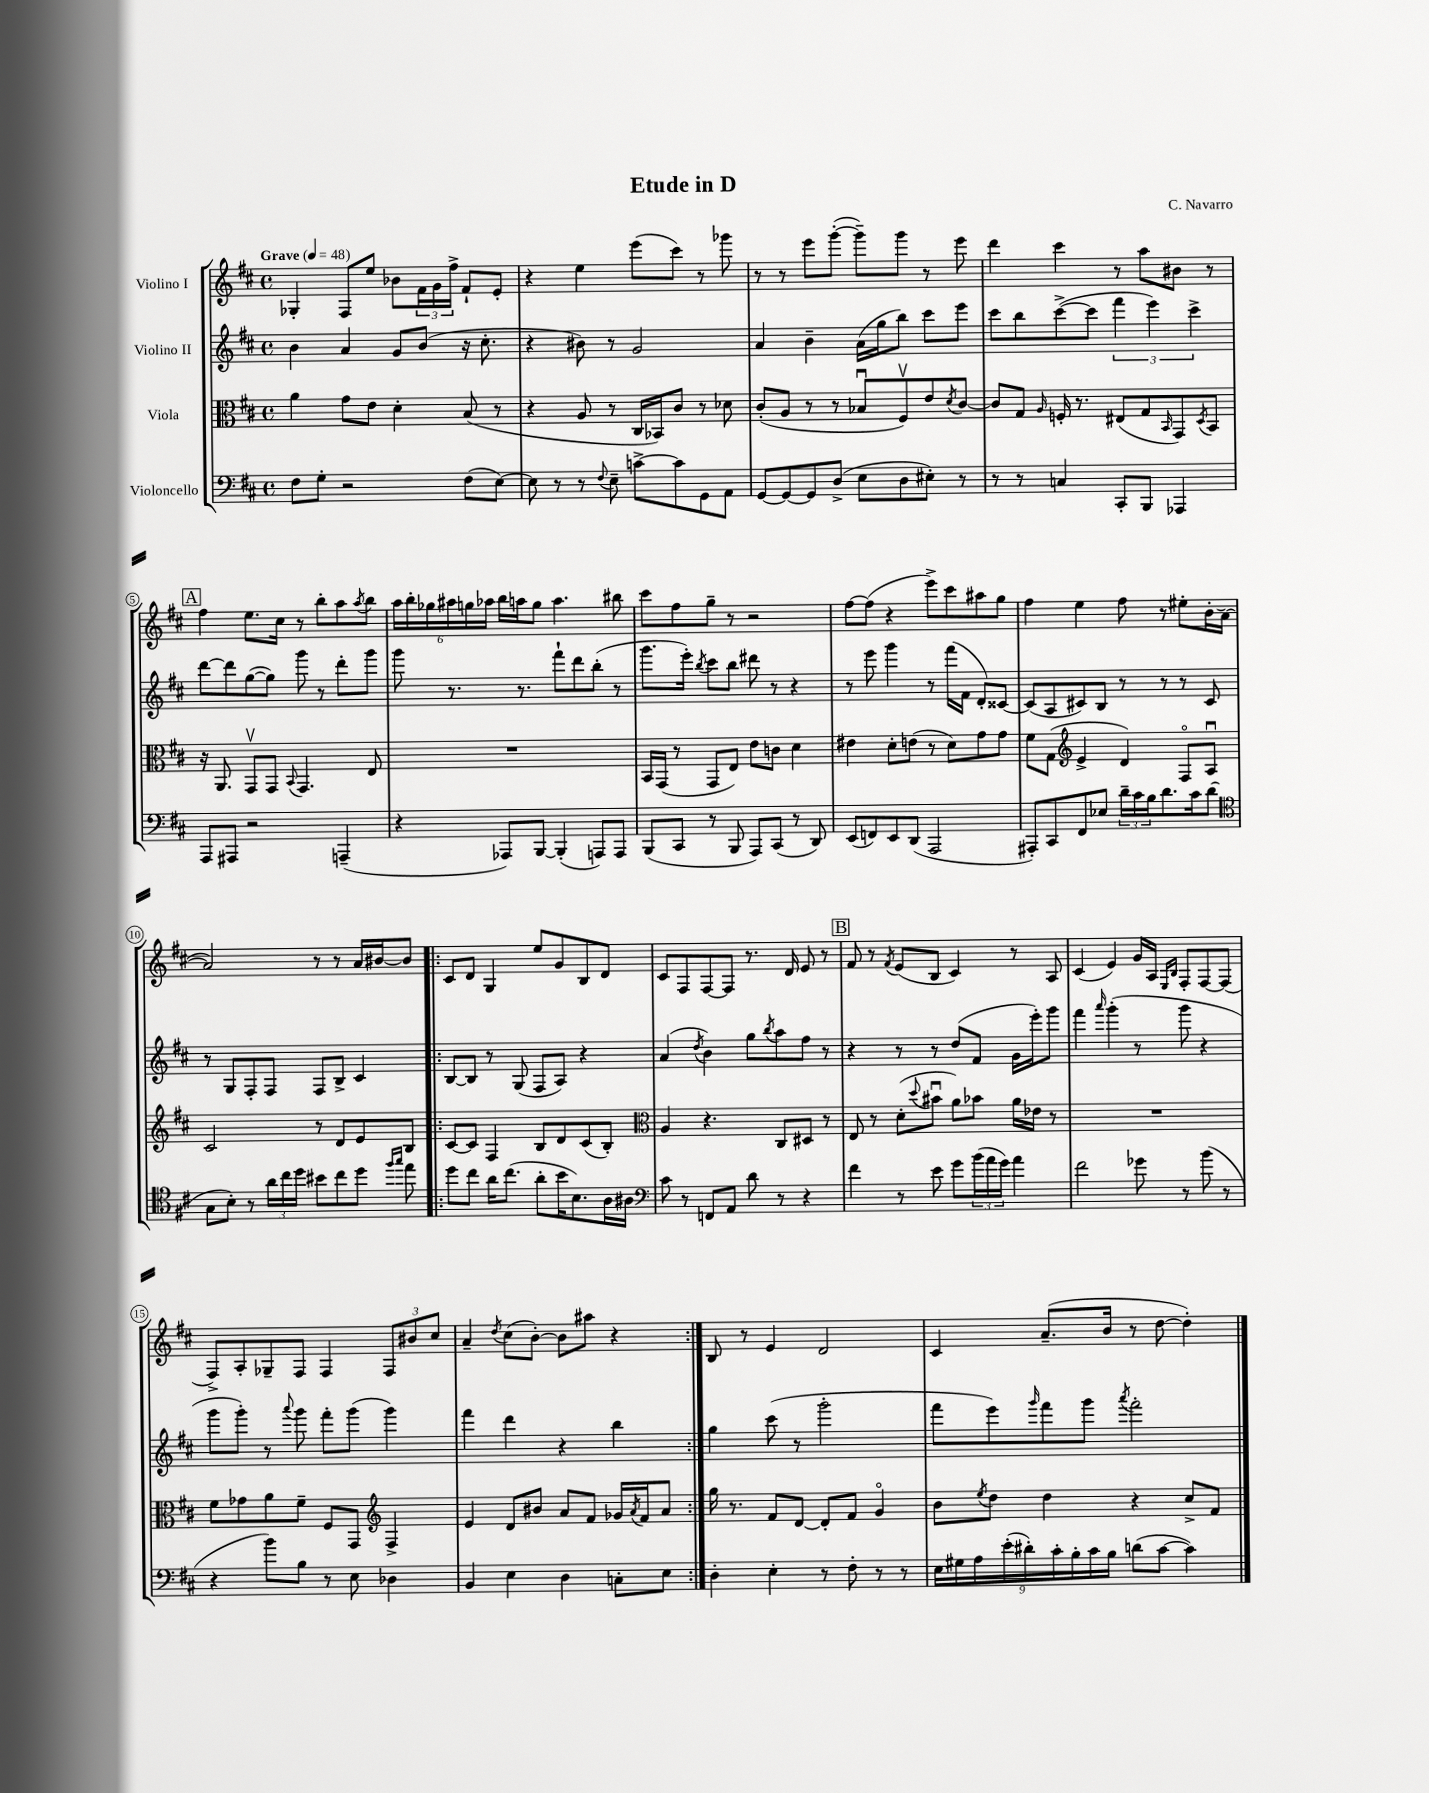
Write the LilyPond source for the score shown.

\header { title = "Etude in D" composer = "C. Navarro" }
<<
\new StaffGroup <<
\new Staff = "s0" \with { instrumentName = "Violino I" } {
    \clef treble \key d \major \defaultTimeSignature \time 4/4 \tempo "Grave" 4 = 48
    ges4-. fis8 e''8 bes'8 \tuplet 3/2 { fis'16 g'16 fis''16-> } fis'8-! e'8-. |
    r4 e''4 e'''8( cis'''8) r8 ges'''8 |
    r8 r8 e'''8 g'''8~-.( g'''8--) g'''8 r8 e'''8 |
    d'''4 cis'''4 r8 a''8 bis'8 r8 |
    \mark \markup { \box "A" } fis''4 e''8. cis''16 r8 b''8-. a''8 \acciaccatura { a''8 } b''8 |
    \tuplet 6/4 { a''16 b''16-. ges''16 ais''16 g''16 aes''16 } b''16 a''16 g''8 a''4. bis''8 |
    cis'''8 fis''8 g''8-- r8 r2 |
    fis''8~ fis''8( r4 e'''8->) cis'''8 ais''8 g''8 |
    fis''4 e''4 fis''8 r8 eis''8-. b'16-. a'16~( |
    a'2) r8 r8 a'16 bis'16~ bis'8 |
    \repeat volta 2 { cis'8 d'8 g4 e''8 g'8 b8 d'8 |
    cis'8 fis8 fis8~ fis8 r8. d'16 e'8 r8 |
    \mark \markup { \box "B" } fis'8 r8 \acciaccatura { fis'8 } e'8( b8 cis'4) r8 a8 |
    cis'4( e'4) g'16 a16 \grace { e16 b16 } fis8-. fis8~ fis8( |
    fis8->) a8-. ges8-- fis8 fis4 \tuplet 3/2 { fis8 bis'8 cis''8 } |
    a'4-- \acciaccatura { d''8 } cis''8( b'8~-.) b'8 ais''8 r4 | }
    b8 r8 e'4 d'2 |
    cis'4 a'8.--( b'16 r8 d''8~ d''4-.) \bar "|." |
}
\new Staff = "s1" \with { instrumentName = "Violino II" } {
    \clef treble \key d \major \defaultTimeSignature \time 4/4
    b'4 a'4 g'8 b'8( r16 cis''8.-. |
    r4 bis'8) r8 g'2 |
    a'4 b'4-- a'16( g''16 b''8) cis'''8 e'''8 |
    cis'''8 b''8 cis'''8~->( cis'''8 \tuplet 3/2 { fis'''4 e'''4) cis'''4-> } |
    \mark \markup { \box "A" } d'''8~ d'''8 g''8~( g''8) g'''8 r8 d'''8-. g'''8 |
    g'''8 r8. r8. fis'''8-! d'''8 b''8-.( r8 |
    g'''8. e'''16-.) \acciaccatura { b''8 } cis'''8 b''8 dis'''8 r8 r4 |
    r8 e'''8 g'''4 r8 fis'''16( fis'16 d'8-.) cisis'8~ |
    cisis'8( a8 cis'8) b8 r8 r8 r8 cis'8 |
    r8 g8 fis8-. fis8 fis8 b8-> cis'4 |
    \repeat volta 2 { b8~ b8 r8 g8( fis8 a8) r4 |
    a'4( \acciaccatura { d''8 } b'4) g''8 \acciaccatura { b''8 } a''8 fis''8 r8 |
    \mark \markup { \box "B" } r4 r8 r8 d''8( fis'8 g'16 e'''16-.) g'''8 |
    fis'''4 \grace { a'''16 } g'''4-.( r8 g'''8 r4 |
    g'''8 g'''8-.) r8 \appoggiatura { a'''8 } g'''8 fis'''8-. g'''8( g'''4) |
    fis'''4 d'''4 r4 b''4 | }
    g''4 cis'''8( r8 g'''2-. |
    fis'''8 e'''8) \grace { g'''16 } fis'''8 g'''8 \acciaccatura { a'''8 } fis'''2-. \bar "|." |
}
\new Staff = "s2" \with { instrumentName = "Viola" } {
    \clef alto \key d \major \defaultTimeSignature \time 4/4
    a'4 g'8 e'8 d'4-. b8( r8 |
    r4 a8 r8 cis16 bes,16) cis'8 r8 des'8 |
    cis'8-.( a8 r8 r8 bes8\downbow fis8\upbow) e'8 \acciaccatura { d'8 } cis'8~ |
    cis'8 g8 \grace { a16 } f16-. r8. eis8( g8 \grace { b,16 } g,8) \acciaccatura { d8 } b,8 |
    \mark \markup { \box "A" } r16 a,8. g,8\upbow g,8 \appoggiatura { b,8 } g,4. e8 |
    R1 |
    b,16 g,16( r8 g,8 e8) e'8 c'8 d'4 |
    eis'4 d'8-. e'8( r8 d'8) g'8 g'8 |
    fis'8 g8( \clef treble e'4-> d'4) fis8\flageolet a8\downbow |
    cis'2 r8 d'8 e'8 b8 |
    \repeat volta 2 { cis'8~ cis'8 fis4 b8 d'8 cis'8( b8-.) |
    \clef alto a4 r4. cis8 dis8 r8 |
    \mark \markup { \box "B" } e8 r8 d'8-.( \appoggiatura { d''8 } bis'8\downbow a'8) bes'8 a'16 ees'16 r8 |
    R1 |
    fis'8 ges'8 a'8 fis'8-- fis8 g,8 \clef treble fis4-> |
    e'4 d'8 bis'8 a'8 fis'8 ges'16 \acciaccatura { a'8 } fis'16 a'8 | }
    g''16 r8. fis'8 d'8~ d'8-. fis'8 g'4\flageolet |
    b'8 \acciaccatura { e''8 } d''8 d''4 r4 cis''8-> fis'8 \bar "|." |
}
\new Staff = "s3" \with { instrumentName = "Violoncello" } {
    \clef bass \key d \major \defaultTimeSignature \time 4/4
    fis8 g8-. r2 fis8( e8~) |
    e8 r8 r8 \appoggiatura { fis8 } e8-- c'8~-> c'8 g,8 a,8 |
    g,8~ g,8~ g,8 d8->( e8 d8 eis8-.) r8 |
    r8 r8 c4 cis,8-. b,,8 aes,,4 |
    \mark \markup { \box "A" } a,,8 ais,,8 r2 a,,4--( |
    r4 aes,,8) b,,8~ b,,4-.( a,,8) a,,8 |
    b,,8( cis,8 r8 b,,8 a,,8) cis,8( r8 d,8) |
    e,8( f,8) e,8 d,8( a,,2 |
    ais,,8-.) cis,8 fis,8 ees8 \tuplet 3/2 { d'16-- cis'16 b16 } d'8. cis'16 d'8( |
    \clef tenor g8 b8-.) r8 \tuplet 3/2 { a'16 cis''16 d''16 } bis'8 cis''8 d''8 \grace { fis''16 g''16 } e''8 |
    \repeat volta 2 { d''8 cis''8 a'16 cis''8.( a'8-. b'16 b8.) a16 ais16 |
    \clef bass cis'8 r8 f,8 a,8 d'8 r8 r4 |
    \mark \markup { \box "B" } fis'4 r8 e'8 g'8 \tuplet 3/2 { b'16( a'16 g'16) } a'4 |
    fis'2 ges'8 r8 b'8( r8 |
    r4 b'8) b8 r8 e8 des4 |
    b,4 e4 d4 c8-. e8 | }
    d4-. e4-. r8 fis8-. r8 r8 |
    \tuplet 9/8 { e16 gis16 a16 e'16-.( dis'16-.) cis'16-. b16-. cis'16 b16 } d'8( cis'8~ cis'4) \bar "|." |
}
>>
>>
\layout { \context { \Score \override BarNumber.stencil = #(make-stencil-circler 0.1 0.3 ly:text-interface::print) } }
